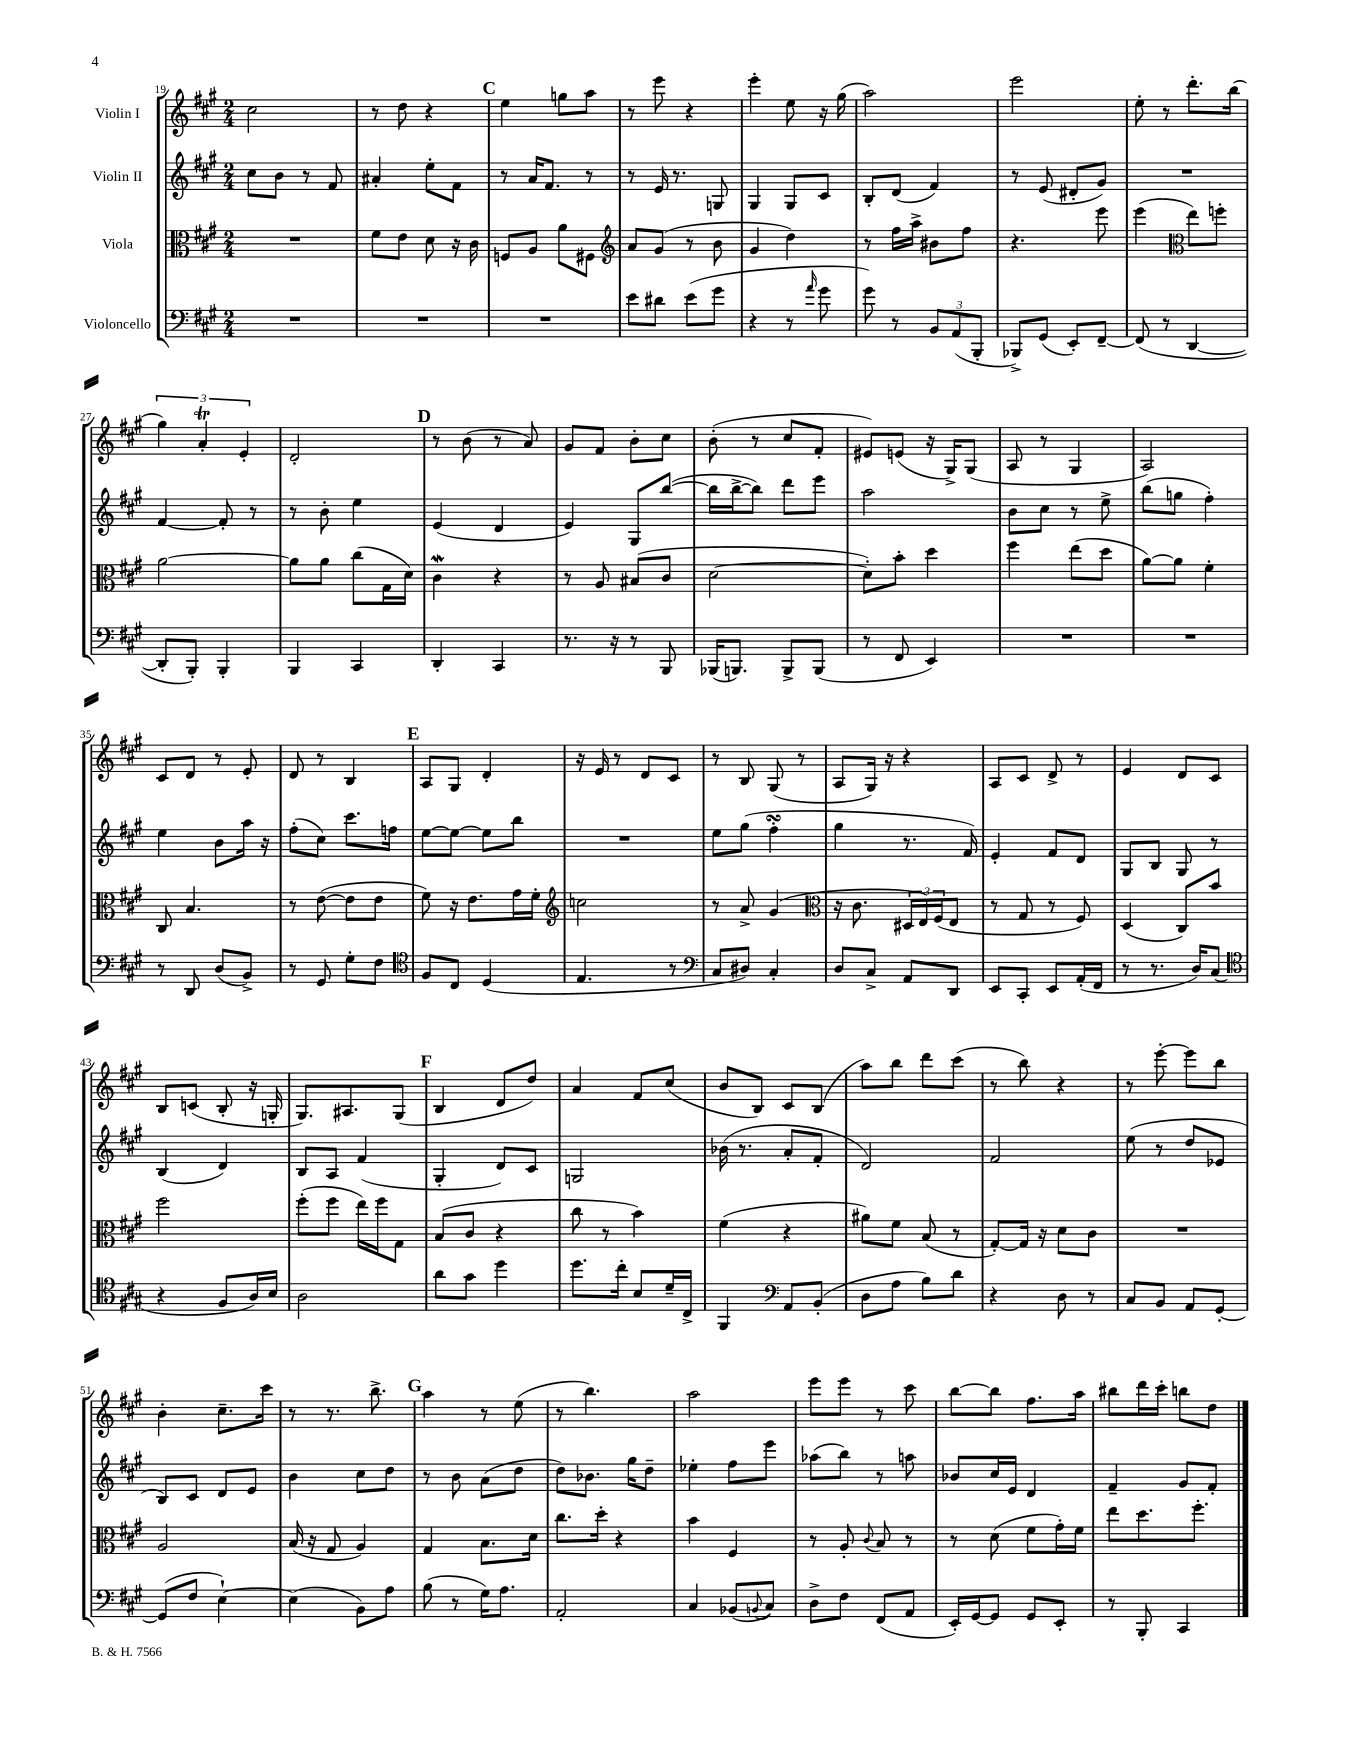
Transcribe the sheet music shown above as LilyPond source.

<<
\new StaffGroup <<
\new Staff = "s0" \with { instrumentName = "Violin I" } {
    \clef treble \key a \major \numericTimeSignature \time 2/4
    cis''2 |
    r8 d''8 r4 |
    \mark \markup { \bold "C" } e''4 g''8 a''8 |
    r8 e'''8 r4 |
    e'''4-. e''8 r16 gis''16( |
    a''2) |
    e'''2 |
    e''8-. r8 d'''8.-. b''16( |
    \tuplet 3/2 { gis''4) a'4-.\trill e'4-. } |
    d'2-. |
    \mark \markup { \bold "D" } r8 b'8( r8 a'8) |
    gis'8 fis'8 b'8-. cis''8 |
    b'8-.( r8 cis''8 fis'8-. |
    eis'8) e'8( r16 gis16->) gis8( |
    a8 r8 gis4 |
    a2) |
    cis'8 d'8 r8 e'8-. |
    d'8 r8 b4 |
    \mark \markup { \bold "E" } a8 gis8 d'4-. |
    r16 e'16 r8 d'8 cis'8 |
    r8 b8 gis8( r8 |
    a8 gis16) r16 r4 |
    a8 cis'8 d'8-> r8 |
    e'4 d'8 cis'8 |
    b8 c'8( b8-. r16 g16-. |
    gis8.) ais8. gis8( |
    \mark \markup { \bold "F" } b4 d'8 d''8) |
    a'4 fis'8 cis''8( |
    b'8 b8) cis'8 b8( |
    a''8) b''8 d'''8 cis'''8( |
    r8 b''8) r4 |
    r8 e'''8~-. e'''8 b''8 |
    b'4-. cis''8.-- cis'''16 |
    r8 r8. b''8.-> |
    \mark \markup { \bold "G" } a''4 r8 e''8( |
    r8 b''4.) |
    a''2 |
    e'''8 e'''8 r8 cis'''8 |
    b''8~ b''8 fis''8. a''16 |
    bis''8 d'''16 cis'''16-. b''8 d''8 \bar "|." |
}
\new Staff = "s1" \with { instrumentName = "Violin II" } {
    \clef treble \key a \major \numericTimeSignature \time 2/4
    cis''8 b'8 r8 fis'8 |
    ais'4-. e''8-. fis'8 |
    \mark \markup { \bold "C" } r8 a'16 fis'8. r8 |
    r8 e'16 r8. g8 |
    gis4 gis8 cis'8 |
    b8-. d'8( fis'4) |
    r8 e'8( dis'8-. gis'8) |
    R2 |
    fis'4~ fis'8-. r8 |
    r8 b'8-. e''4 |
    \mark \markup { \bold "D" } e'4( d'4 |
    e'4) gis8 b''8~( |
    b''16 b''16~-> b''8) d'''8 e'''8 |
    a''2 |
    b'8 cis''8 r8 e''8-> |
    b''8( g''8 fis''4-.) |
    e''4 b'8 a''16 r16 |
    fis''8-.( cis''8) cis'''8. f''16 |
    \mark \markup { \bold "E" } e''8~ e''8~ e''8 b''8 |
    R2 |
    e''8 gis''8( fis''4-.\turn |
    gis''4 r8. fis'16) |
    e'4-. fis'8 d'8 |
    gis8 b8 gis8 r8 |
    b4( d'4) |
    b8 a8 fis'4( |
    \mark \markup { \bold "F" } gis4-. d'8) cis'8 |
    g2 |
    bes'16( r8. a'8-. fis'8-. |
    d'2) |
    fis'2 |
    e''8( r8 d''8 ees'8 |
    b8) cis'8 d'8 e'8 |
    b'4 cis''8 d''8 |
    \mark \markup { \bold "G" } r8 b'8 a'8( d''8 |
    d''8) bes'8. gis''16 d''8-- |
    ees''4-. fis''8 e'''8 |
    aes''8( b''8) r8 a''8 |
    bes'8 cis''16 e'16 d'4 |
    fis'4-- gis'8 fis'8-. \bar "|." |
}
\new Staff = "s2" \with { instrumentName = "Viola" } {
    \clef alto \key a \major \numericTimeSignature \time 2/4
    R2 |
    fis'8 e'8 d'8 r16 cis'16 |
    \mark \markup { \bold "C" } f8 a8 a'8 fis8 |
    \clef treble a'8 gis'8( r8 b'8 |
    gis'4 d''4) |
    r8 fis''16 a''16-> bis'8 fis''8 |
    r4. e'''8 |
    e'''4( \clef alto e''8) f''8-. |
    a'2~ |
    a'8 a'8 cis''8( gis16 d'16) |
    \mark \markup { \bold "D" } cis'4\mordent r4 |
    r8 a8 bis8( cis'8 |
    d'2~ |
    d'8-.) b'8-. d''4 |
    fis''4 e''8( d''8 |
    a'8~) a'8 fis'4-. |
    cis8 b4. |
    r8 e'8~( e'8 e'8 |
    \mark \markup { \bold "E" } fis'8) r16 e'8. gis'16 fis'16-. |
    \clef treble c''2 |
    r8 a'8-> gis'4( |
    \clef alto r16 cis'8. \tuplet 3/2 { dis16 e16) fis16( } e8 |
    r8 gis8 r8 fis8) |
    d4( cis8) b'8 |
    fis''2 |
    fis''8-.( fis''8 e''16) fis''16 gis8 |
    \mark \markup { \bold "F" } b8( cis'8 r4 |
    cis''8 r8 b'4) |
    fis'4( r4 |
    ais'8) fis'8 b8( r8 |
    gis8~-.) gis16 r16 d'8 cis'8 |
    R2 |
    a2 |
    b16( r16 gis8 a4) |
    \mark \markup { \bold "G" } gis4 b8. d'16 |
    cis''8. d''16-. r4 |
    b'4 fis4 |
    r8 a8-. \appoggiatura { cis'8 } b8 r8 |
    r8 d'8( fis'8 gis'16-.) fis'16 |
    e''8 d''8. fis''8.-. \bar "|." |
}
\new Staff = "s3" \with { instrumentName = "Violoncello" } {
    \clef bass \key a \major \numericTimeSignature \time 2/4
    R2 |
    R2 |
    \mark \markup { \bold "C" } R2 |
    e'8 dis'8 e'8( gis'8 |
    r4 r8 \grace { a'16 } gis'8 |
    gis'8) r8 \tuplet 3/2 { b,8 a,8( b,,8-. } |
    bes,,8->) gis,8( e,8-.) fis,8~-- |
    fis,8( r8 d,4~ |
    d,8-. b,,8-.) b,,4-. |
    b,,4 cis,4 |
    \mark \markup { \bold "D" } d,4-. cis,4 |
    r8. r16 r8 b,,8 |
    bes,,16( b,,8.) b,,8-> b,,8( |
    r8 fis,8 e,4) |
    R2 |
    R2 |
    r8 d,8 d8( b,8->) |
    r8 gis,8 gis8-. fis8 |
    \mark \markup { \bold "E" } \clef tenor fis8 cis8 d4( |
    e4. r8 |
    \clef bass cis8 dis8) cis4-. |
    d8 cis8-> a,8 d,8 |
    e,8 cis,8-. e,8 a,16-.( fis,16 |
    r8 r8. d16) cis8( |
    \clef tenor r4 fis8 a16) b16 |
    a2 |
    \mark \markup { \bold "F" } a'8 gis'8 d''4 |
    d''8. cis''16-. b8 d'16-- cis16-> |
    fis,4 \clef bass a,8 b,8-.( |
    d8 a8 b8) d'8 |
    r4 d8 r8 |
    cis8 b,8 a,8 gis,8~-. |
    gis,8( fis8 e4~-!) |
    e4( b,8) a8 |
    \mark \markup { \bold "G" } b8( r8 gis16) a8. |
    a,2-. |
    cis4 bes,8( \appoggiatura { b,8 } cis8) |
    d8-> fis8 fis,8( a,8 |
    e,16-.) gis,16~ gis,8 gis,8 e,8-. |
    r8 b,,8-. cis,4 \bar "|." |
}
>>
>>
\layout { \context { \Score currentBarNumber = #19 } }
